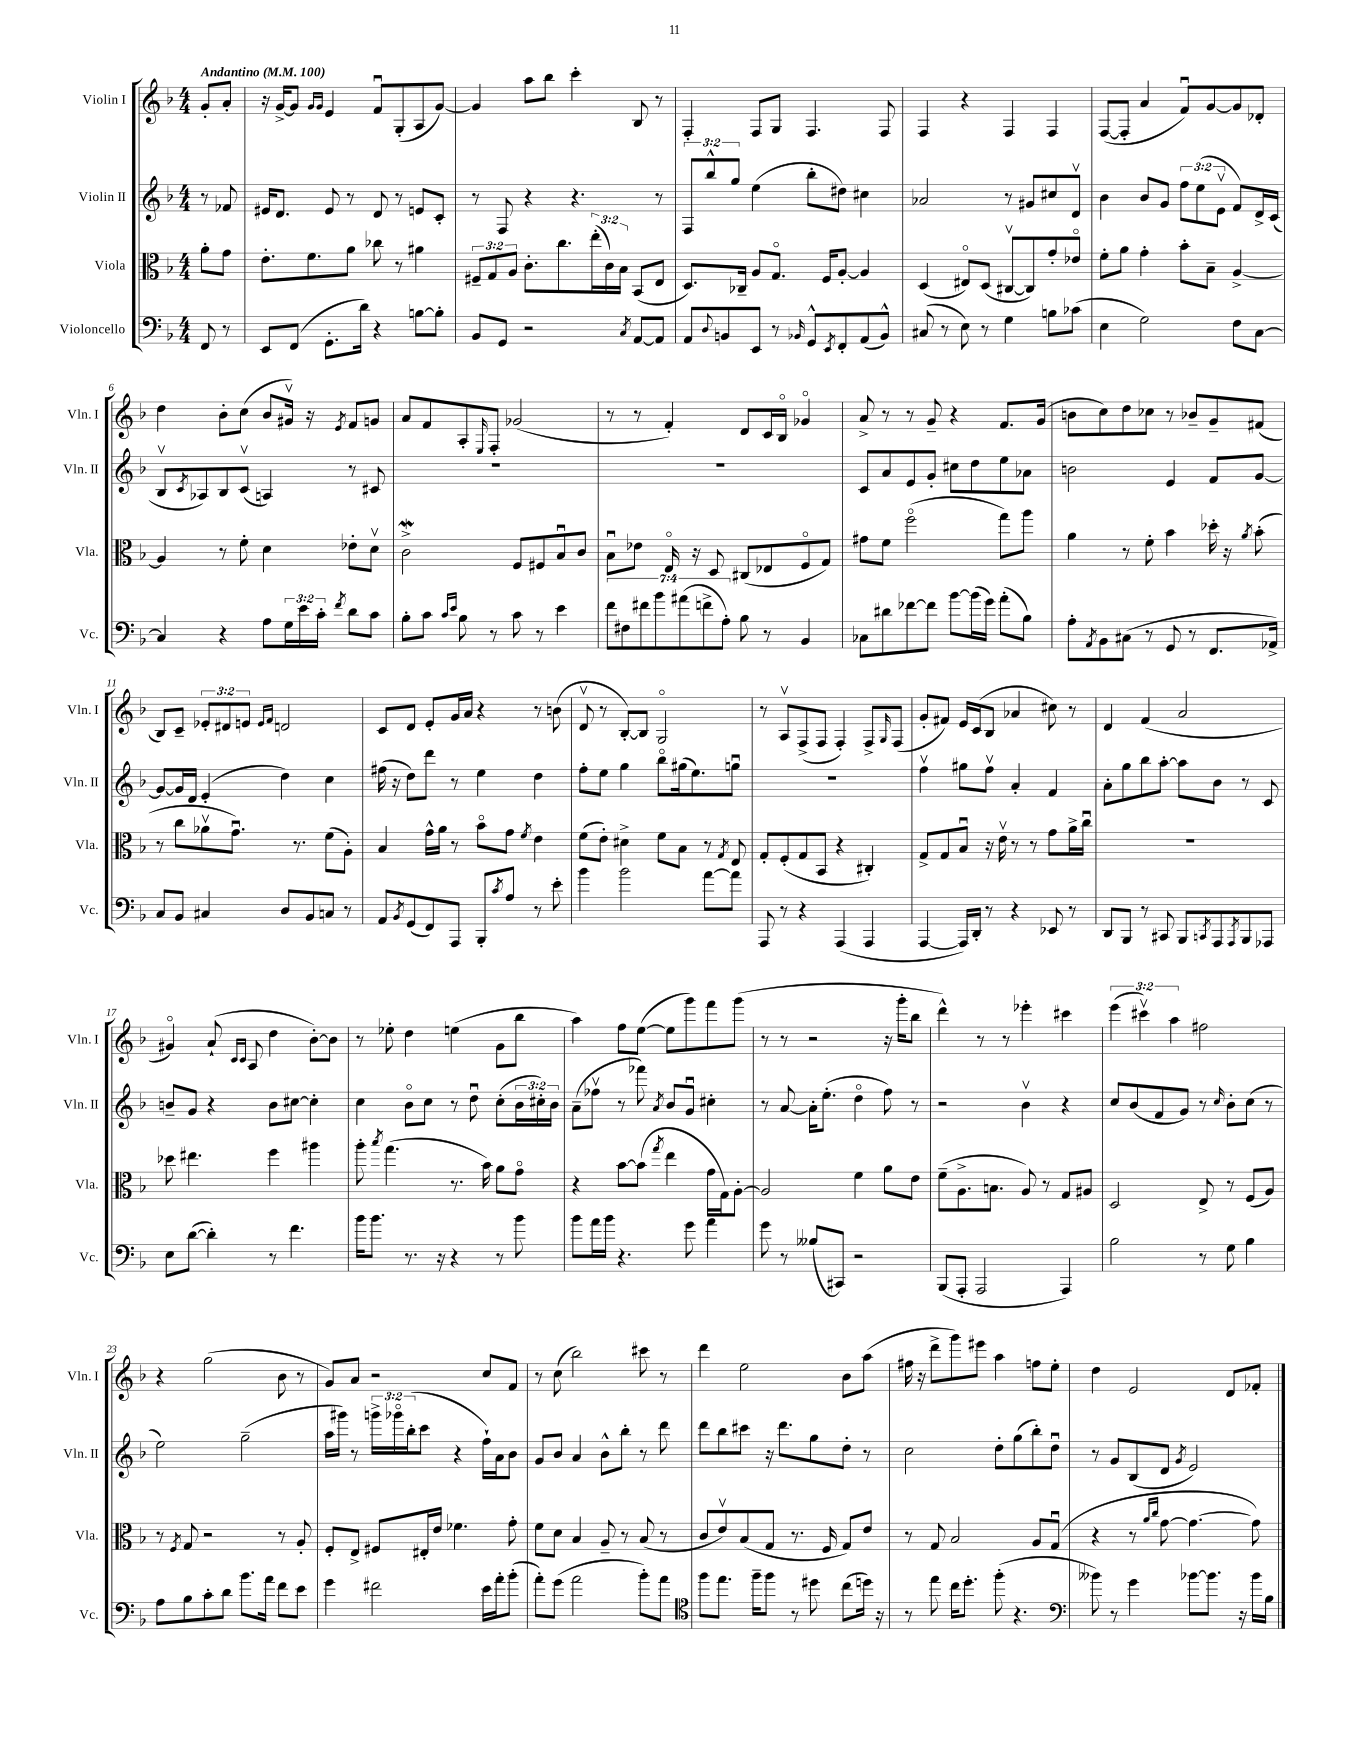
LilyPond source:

<<
\new StaffGroup <<
\new Staff = "s0" \with { instrumentName = "Violin I" shortInstrumentName = "Vln. I" } {
    \clef treble \key f \major \numericTimeSignature \time 4/4 \override Staff.TupletNumber.text = #tuplet-number::calc-fraction-text \partial 4 \tempo "Andantino" 4 = 100
    g'8-. a'8-. |
    r16 g'16~-> g'8 \grace { g'16 g'16 } e'4 f'8\downbow g8-.( a8 g'8~) |
    g'4 a''8 bes''8 c'''4-. bes8 r8 |
    f4-. f8 g8 f4. f8 |
    f4 r4 f4 f4 |
    f8~( f8-. a'4 f'8\downbow) g'8~ g'8 des'8-. |
    d''4 bes'8-. c''8( bes'8 gis'16\upbow) r16 \acciaccatura { e'8 } f'8 g'8 |
    a'8 f'8 a8-. \grace { e16 } f8-. ges'2( |
    r8 r8 f'4-.) d'8 c'16 bes16\flageolet ges'4\flageolet |
    a'8-> r8 r8 g'8-- r4 f'8. g'16( |
    b'8 c''8) d''8 ces''8 r8 bes'8-- g'8-- fis'8( |
    bes8) c'8-- \tuplet 3/2 { ees'8-. dis'8 e'8 } \grace { e'16 f'16 } d'2 |
    c'8 d'8 e'8-. g'16 a'16 r4 r8 b'8( |
    d'8\upbow r8 bes8~-.) bes8 g2\flageolet |
    r8 a8\upbow f8->( f8 f4-.) f8-> \grace { g16 } f8( |
    g'8-. fis'8) e'16 c'16( bes8 aes'4 cis''8) r8 |
    d'4 f'4( a'2 |
    gis'4\flageolet) a'8-!( \grace { c'16 c'16 } a8 d''4 bes'8~-.) bes'8 |
    r8 ees''8-. d''4 e''4( g'8 bes''8 |
    a''4) f''8 e''8~( e''8 g'''8) f'''8 g'''8( |
    r8 r8 r2 r16 g'''16-. bes''8 |
    d'''4-^) r8 r8 ees'''4-. cis'''4 |
    \tuplet 3/2 { e'''4( cis'''4\upbow) a''4 } fis''2 |
    r4 g''2( bes'8 r8 |
    g'8) a'8 r2 c''8 f'8 |
    r8 c''8( bes''2) cis'''8 r8 |
    d'''4 e''2 bes'8 a''8( |
    fis''16 r16 d'''8-> g'''8) eis'''8 a''4 f''8 e''8-. |
    d''4 e'2 d'8 fes'8-. \bar "|." |
}
\new Staff = "s1" \with { instrumentName = "Violin II" shortInstrumentName = "Vln. II" } {
    \clef treble \key f \major \numericTimeSignature \time 4/4 \override Staff.TupletNumber.text = #tuplet-number::calc-fraction-text \partial 4
    r8 fes'8 |
    eis'16 d'8. eis'8 r8 d'8 r8 e'8 c'8-. |
    r8 f8 r4 r4. r8 |
    \tuplet 3/2 { f8 bes''8-^ g''8 } e''4( bes''8-. dis''8) cis''4 |
    aes'2 r8 gis'8 cis''8 d'8\upbow |
    bes'4 bes'8 g'8 \tuplet 3/2 { f''8 e''8( e'8\upbow } f'8) d'16-> c'16( |
    bes8\upbow \acciaccatura { c'8 } aes8) bes8 c'8\upbow( a4) r8 cis'8 |
    R1 |
    R1 |
    c'8 a'8 e'8 g'8-. cis''8 d''8 e''8 aes'8 |
    b'2 e'4 f'8 g'8~ |
    g'8~ g'16 d'16 e'4-.( d''4) c''4 |
    fis''16( r16 d''8) d'''8 r8 e''4 d''4 |
    f''8-. e''8 g''4 bes''8\flageolet gis''16( e''8.) g''8\downbow |
    R1 |
    f''4\upbow gis''8 f''8\upbow a'4-. f'4 |
    a'8-. g''8 bes''8 a''8~-. a''8 bes'8 r8 c'8 |
    b'8-- g'8 r4 b'8 cis''8~ cis''4-. |
    c''4 bes'8\flageolet c''8 r8 d''8\downbow c''8-.( \tuplet 3/2 { bes'16 cis''16-.) bes'16 } |
    a'8--( fes''8\upbow r8 fes'''8) \acciaccatura { a'8 } bes'8 g'8\downbow cis''4-. |
    r8 a'8~ a'16-. e''8.-.( d''4\flageolet f''8) r8 |
    r2 bes'4\upbow r4 |
    c''8 bes'8( f'8 g'8) r8 \grace { c''16 } bes'8-. c''8( r8 |
    e''2) g''2--( |
    a''16 gis'''16) r8 \tuplet 3/2 { g'''16-> ges'''16\flageolet bes''16-.( } c'''8 r4 f''16-!) a'16 bes'8 |
    g'8 bes'8 a'4 bes'8-^ bes''8-. r8 d'''8 |
    d'''8 bes''8 cis'''8 r16 d'''8. g''8 d''8-. r8 |
    c''2 d''8-. g''8( bes''8-.) d''8\downbow |
    r8 g'8 bes8( d'8 \acciaccatura { g'8 } e'2) \bar "|." |
}
\new Staff = "s2" \with { instrumentName = "Viola" shortInstrumentName = "Vla." } {
    \clef alto \key f \major \numericTimeSignature \time 4/4 \override Staff.TupletNumber.text = #tuplet-number::calc-fraction-text \partial 4
    a'8-. g'8 |
    e'8.-. f'8. a'8 ces''8 r8 ais'4 |
    \tuplet 3/2 { fis8-- g8 a8 } c'8.-. c''8. \tuplet 3/2 { e''16-.( c'16) bes16 } bes,8( e8 |
    d8.) ces16-- a8 g8.\flageolet f16 a8~-. a4 |
    d4( eis8\flageolet) d8( cis8~\upbow cis8) g'8-. ees'8\flageolet |
    f'8-. a'8 g'4-. bes'8-. bes8-- a4~-> |
    a4 r8 f'8-. d'4 ees'8-. d'8\upbow |
    c'2->\mordent f8 fis8 bes8\downbow c'8 |
    bes8\downbow ees'8 e16\flageolet r16 d8 cis8( ees8 f8\flageolet g8) |
    gis'8 f'8 f''2\flageolet( g''8) a''8 |
    a'4 r8 f'8-. bes'4 des''16-. r16 \acciaccatura { a'8 } bes'8-.( |
    r8 c''8 aes'8\upbow g'8.\downbow) r8. f'8( a8-.) |
    bes4 g'16-^ a'16 r8 bes'8\flageolet g'8 \acciaccatura { f'8 } e'4 |
    f'8( e'8-.) dis'4-> f'8 bes8 r8 \acciaccatura { g8 } e8 |
    g8-. f8-.( g8 bes,8 r4 cis4-.) |
    g8-> g8 bes8\downbow r16 e'16\upbow r8 r8 g'8 a'16-> c''16\downbow |
    R1 |
    des''8 eis''4. f''4 ais''4 |
    a''8-. \acciaccatura { bes''8 } g''4.( r8. bes'16) a'8 g'8\flageolet |
    r4 bes'8~ bes'8( \acciaccatura { g''8 } e''4 g'16 g16) a8~-. |
    a2 f'4 a'8 e'8 |
    f'8--( a8.-> b8. a8) r8 g8 ais8 |
    d2 e8-> r8 f8( a8) |
    r8 \acciaccatura { f8 } g8 r2 r8 a8-. |
    f8-. e8-> fis8 eis16-. e'16 fes'4. g'8-. |
    f'8 d'8 bes4 a8-- r8 bes8( r8 |
    c'8 e'8\upbow) bes8( g8 r8. f16 g8) e'8 |
    r8 g8 bes2 a8 g8\downbow( |
    r4 r8 \grace { a'16 c''16 } g'8~ g'4.~ g'8) \bar "|." |
}
\new Staff = "s3" \with { instrumentName = "Violoncello" shortInstrumentName = "Vc." } {
    \clef bass \key f \major \numericTimeSignature \time 4/4 \override Staff.TupletNumber.text = #tuplet-number::calc-fraction-text \partial 4
    f,8 r8 |
    e,8 f,8( g,8.-. d'16) r4 b8~ b8-. |
    bes,8 g,8 r2 \acciaccatura { c8 } a,8~ a,8 |
    a,8 \appoggiatura { d8 } b,8 e,8 r8 \grace { bes,16 } g,8-^ \acciaccatura { e,8 } f,8-. a,8( bes,8-^) |
    cis8( r8 e8) r8 g4 b8 ces'8( |
    e4 g2) f8 c8~ |
    c4 r4 a8 \tuplet 3/2 { g16 e'16 c'16-. } \acciaccatura { f'8 } d'8 c'8 |
    bes8-. c'8 \grace { c'16 e'16 } bes8 r8 c'8 r8 e'4 |
    \tuplet 7/4 { f'8 fis8 fis'8 bes'8 ais'8( f'8-> a8-.) } bes8 r8 bes,4 |
    ces8 dis'8 fes'8~ fes'8 bes'8~ bes'16( g'16) a'8-.( bes8) |
    a8-. \acciaccatura { a,8 } bes,8 cis8( r8 g,8 r8 f,8. aes,16->) |
    c8 bes,8 cis4 d8 bes,8 c8 r8 |
    a,8 \acciaccatura { bes,8 } g,8( f,8) a,,8 bes,,8-. \acciaccatura { c'8 } a8 r8 e'8-. |
    bes'4 bes'2 a'8~ a'8 |
    a,,8 r8 r4 a,,4( a,,4 |
    a,,4~ a,,16) d,16-. r8 r4 ees,8 r8 |
    d,8 bes,,8 r8 cis,8 bes,,8 \acciaccatura { c,8 } a,,8 \acciaccatura { a,,8 } bes,,8 aes,,8 |
    e8 d'8~( d'4-.) r8 f'4. |
    bes'16 bes'8. r8. r16 r4 r8 bes'8 |
    bes'8 a'16 bes'16 r4. g'8 a'4 |
    g'8 r8 beses8( cis,8) r2 |
    bes,,8( a,,8-. a,,2 a,,4) |
    bes2 r8 g8 bes4 |
    a8 bes8 c'8-. d'8 bes'8. a'16 f'8 e'8 |
    g'4 fis'2 e'16 a'16-. bes'8-.( |
    a'8-.) g'8( a'2 bes'8-.) a'8 |
    \clef tenor f''8 e''8. f''16-- f''8 r8 dis''8 c''8( d''16) r16 |
    r8 e''8 c''16 d''8.-. f''8-.( r4. |
    \clef bass beses'8) r8 g'4 bes'8~ bes'8. r16 bes'16 bes16 \bar "|." |
}
>>
>>
